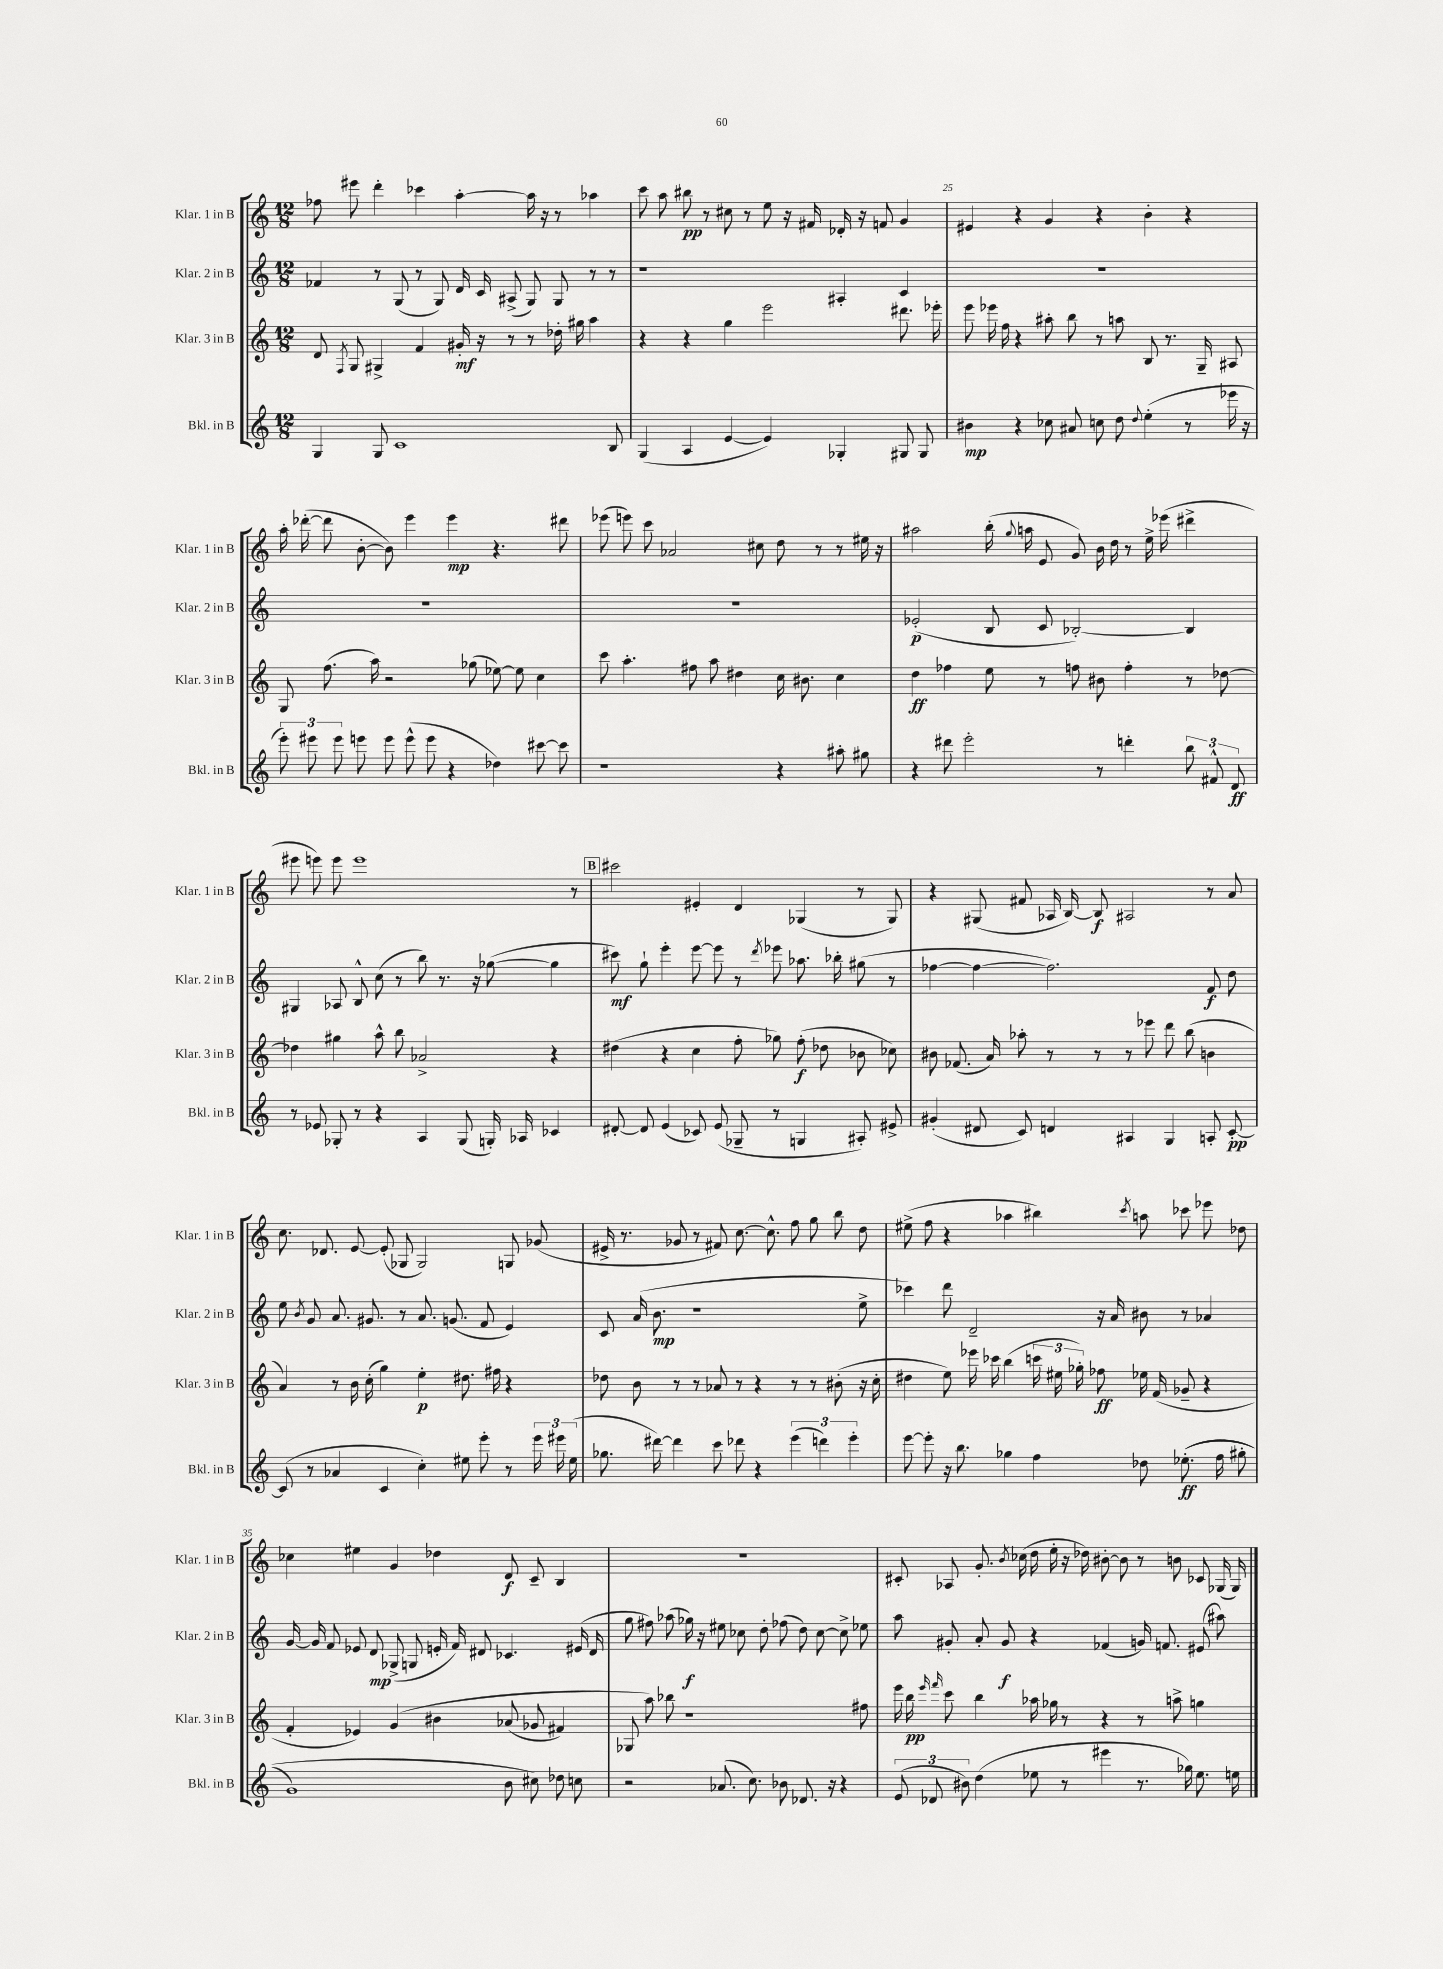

**kern	**kern	**kern	**kern
*staff4	*staff3	*staff2	*staff1
*clefG2	*clefG2	*clefG2	*clefG2
*k[]	*k[]	*k[]	*k[]
*M12/8	*M12/8	*M12/8	*M12/8
4G	8d	4f-	8ff-
.	8qF	.	.
.	8G	.	8eee#
8G	4G#^	8r	4ddd'
1c	.	(8G	.
.	4f	8r	4ccc-
.	.	8G)	.
.	16g#'	16d	[4aa'
.	16r	16c	.
.	8r	(8A#^	.
.	8r	8G)	16aa]
.	.	.	16r
.	16dd-'	8G	8r
.	16gg#	.	.
.	4aa	8r	4aa-
8B	.	8r	.
=	=	=	=
(4G	4r	1r	8ccc
.	.	.	8aa
4A	4r	.	8bb#
.	.	.	8r
[4e	4gg	.	8cc#
.	.	.	8r
4e])	2eee	.	8ee
.	.	.	16r
.	.	.	16f#
4G-'	.	4A#'	16d-'
.	.	.	16r
.	.	.	8f
8G#	8.ddd#	4c	4g
8G#	.	.	.
.	16eee-'	.	.
=	=	=	=
4b#	8eee	1.r	4e#
.	16eee-	.	.
.	16ff	.	.
4r	4r	.	4r
8cc-	8aa#'	.	4g
8a#	8bb	.	.
8cc	8r	.	4r
8dd	8aa	.	.
8qqdd	.	.	.
(4ee'	8B	.	4b'
.	8.r	.	.
8r	.	.	4r
.	16G~	.	.
16eee-	8A#	.	.
16r	.	.	.
=	=	=	=
12eee')	8G	1.r	16aa'
.	.	.	([16ddd-'
12eee#	.	.	.
.	(8.ff	.	8ddd-]
12eee#	.	.	.
8eee	.	.	[8b'
.	16aa)	.	.
8eee	2r	.	8b])
(8eee^^	.	.	4eee
8eee	.	.	.
4r	.	.	4eee
.	(8gg-	.	.
4dd-)	[8ee-)	.	4.r
.	8ee-]	.	.
[8ccc#	4cc	.	.
8ccc#]	.	.	8ddd#
=	=	=	=
1r	8ccc	1.r	(8eee-
.	4.aa'	.	8eee)
.	.	.	8ccc
.	.	.	2a-
.	8ff#	.	.
.	8aa	.	.
.	4dd#	.	.
.	.	.	8cc#
4r	16cc	.	8dd
.	8.b#	.	.
.	.	.	8r
8aa#'	4cc	.	8r
8gg#	.	.	16ee#
.	.	.	16r
=	=	=	=
4r	4dd	(2e-'	2aa#
8ddd#	4ff-	.	.
2eee'	.	.	.
.	8ee	8B	(16bb'
.	.	.	8qqgg
.	.	.	16aa
.	8r	8c	8e
.	8ff	[2B-')	8g)
8r	8b#	.	16b
.	.	.	16dd
4ddd'	4ff'	.	8r
.	.	.	16ee^
.	.	.	(16eee-
12bb	8r	4B-]	4ddd#^
12f#^^	.	.	.
.	[8dd-	.	.
12d	.	.	.
=	=	=	=
8r	4dd-]	4G#	8eee#
8e-	.	.	8eee)
8G-'	4gg#	8A-	8eee
8r	.	8B^^	1eee
4r	8aa^^	(8cc	.
.	8bb	8r	.
4A	2a-^	8bb)	.
.	.	8.r	.
(8G-	.	.	.
.	.	16r	.
16G')	.	([8gg-	.
16A-	.	.	.
4c-	4r	4gg-]	.
.	.	.	8r
=	=	=	=
[8d#'	(4dd#	8ccc#)	2ccc#
8d#]	.	8gg`	.
(4e	4r	4eee'	.
8c-)	4cc	[8eee	4e#'
(8e	.	8eee]	.
8G-~	8ff'	8r	4d
.	.	8qddd	.
8r	8gg-)	8eee-	.
4G	(8ff'	8.aa-	(4G-
.	8dd-	.	.
.	.	16bb-'	.
8A#')	8b-	(8gg#	8r
8e#^	8cc-)	8r	8G-)
=	=	=	=
(4g#'	8b#	[4ff-	4r
.	(8.f-	.	.
8d#	.	4ff-_	(8G#
.	16a)	.	.
8c)	8aa-'	.	8f#
4d	8r	2.ff-])	16A-
.	.	.	[16B)
.	8r	.	8B]
4A#	8r	.	2A#
.	8eee-	.	.
4G	8ddd	.	.
.	(8bb	.	.
8A'	4b	8f	8r
[8c'	.	8dd	8a
=	=	=	=
(8c]	4a)	8ee	8.cc
.	.	8qb	.
8r	.	8g	.
.	.	.	8.d-
4a-	8r	8.a	.
.	16b	.	[8e
.	(16cc'	8.g#	.
4c	4gg)	.	(8e']
.	.	8r	8G-
4cc')	4ee'	8.a	2G-)
.	.	(8.g	.
8ee#	8.dd#	.	.
8eee'	.	8f	.
.	16ff#	.	.
8r	4r	4e)	8G
24eee	.	.	(8g-
24eee#	.	.	.
(24ee#	.	.	.
=	=	=	=
8.gg-	8dd-	8c	16e#^
.	.	.	8.r
.	8b	(16a	.
[16ddd#)	.	8.b	.
4ddd#]	8r	.	8g-
.	8r	1r	8r
8ccc	8a-	.	8f#)
8ddd-	8r	.	[8.cc
4r	4r	.	.
.	.	.	8.cc^^]
(6eee	8r	.	8ff
.	8r	.	8gg
6ddd)	.	.	.
.	(8b#'	.	8bb
6eee'	.	.	.
.	16r	8ee^	8dd
.	16cc'	.	.
=	=	=	=
[8eee	4dd#	4ccc-)	(8ee#^
8eee']	.	.	8ff
16r	8ee)	8ddd	4r
8.bb	.	.	.
.	16eee-	2d~	.
.	16ccc-	.	.
4gg-	(4bb	.	4aa-
4ff	24ccc	.	4bb#)
.	24ee#	.	.
.	24gg-')	.	.
.	8ff-	16r	.
.	.	16a	.
.	.	.	8qccc
8dd-	16ee-	8b#	8aa
.	(16f	.	.
&((8.ee-'	8g-~	8r	8ccc-
.	4r	4a-	8eee-
16ff	.	.	.
8gg#'	.	.	8dd-
=	=	=	=
1g)	4f'	[16g	4cc-
.	.	16g]	.
.	.	8f	.
.	4e-)	8e-	4ee#
.	.	8d	.
.	&(4g	(8G-^	4g
.	.	8G	.
.	4b#	16e'	4dd-
.	.	16f)	.
.	.	8d#	.
8b	(8a-	4.c-	8d
8cc#&)	8g-	.	8c~
8dd-	4f#)	.	4B
8cc	.	(16e#	.
.	.	16d#	.
=	=	=	=
2r	8G-	8gg	1.r
.	8aa&)	8ff#)	.
.	8bb-	(8aa-	.
.	1r	16gg-)	.
.	.	16r	.
(8.a-	.	8ee#	.
.	.	8cc-	.
8.cc)	.	.	.
.	.	8dd'	.
8b-	.	(8ff-	.
8.d-	.	8dd)	.
.	.	[8cc-	.
16r	.	.	.
4r	.	8cc-^]	.
.	8ff#	8ee-	.
=	=	=	=
(12e	16eee	8aa	8c#'
.	16bb	.	.
12d-	.	.	.
.	16qqeee	.	.
.	16qqfff	.	.
.	8ccc	8g#'	8A-
12b#)	.	.	.
(4dd	4bb	8a'	8.g'
.	.	8g#	.
.	.	.	8qb
.	.	.	(16cc-
8ee-	16aa-	4r	16dd
.	16gg-	.	16ee'
8r	8r	.	16r
.	.	.	16dd-)
4eee#	4r	(4f-	[8b#'
.	.	.	8b#]
8.r	8r	16g)	8r
.	.	8.f	.
.	8aa^	.	8b
16gg-)	.	.	.
8.ee-	4gg	(8e#	8c-
.	.	8aa#)	(16G-
16ee	.	.	16G-)
==	==	==	==
*-	*-	*-	*-
